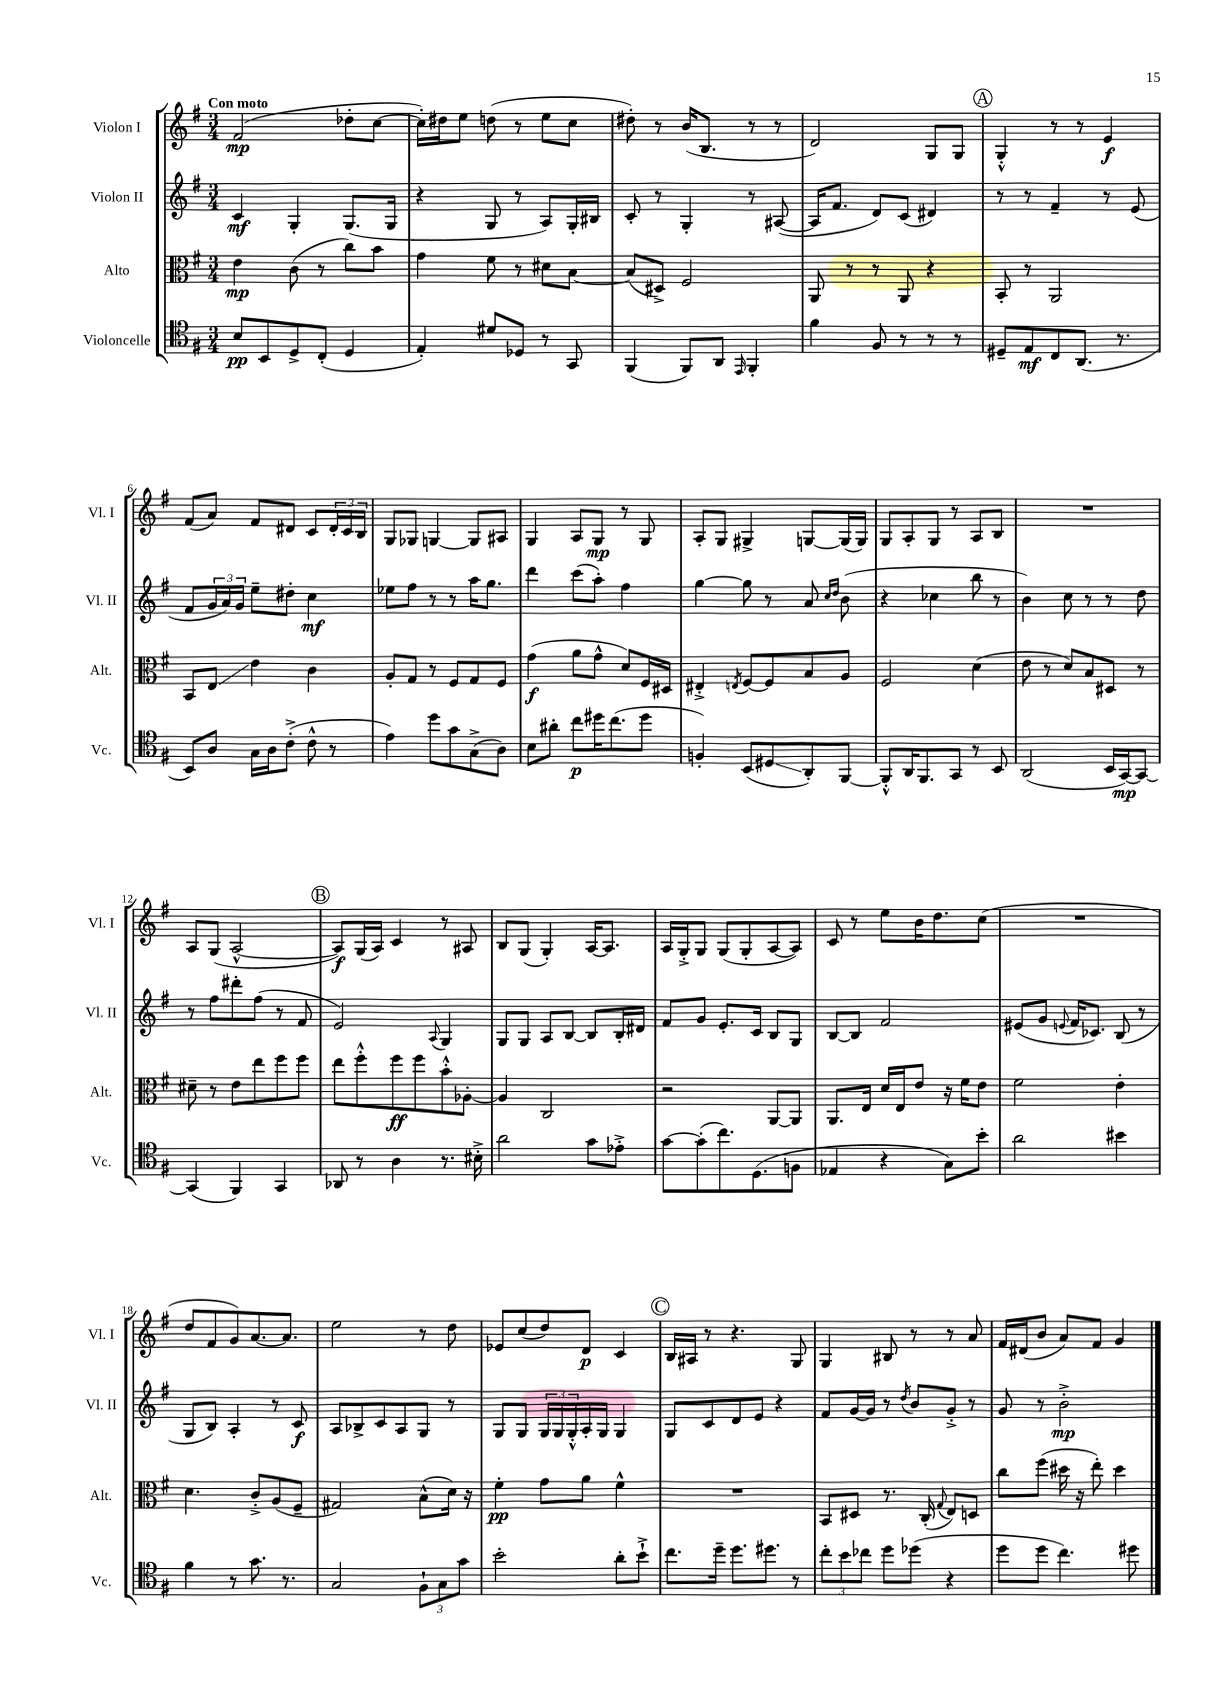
<<
\new StaffGroup <<
\new Staff = "s0" \with { instrumentName = "Violon I" shortInstrumentName = "Vl. I" } {
    \clef treble \key g \major \numericTimeSignature \time 3/4 \tempo "Con moto"
    fis'2\mp( des''8-. c''8~ |
    c''16-.) dis''16 e''8 d''8( r8 e''8 c''8 |
    dis''8-.) r8 b'16( b8. r8 r8 |
    d'2) g8 g8 |
    \mark \markup { \circle "A" } g4-.-^ r8 r8 e'4\f |
    fis'8( a'8) fis'8 dis'8 c'8 \tuplet 3/2 { dis'16-. c'16 b16 } |
    g8 ges8 g4~ g8 ais8 |
    g4 a8 g8\mp r8 g8 |
    a8-. g8 gis4-> g8~ g16( g16) |
    g8 a8-. g8 r8 a8 b8 |
    R2. |
    a8 g8( a2~-^ |
    \mark \markup { \circle "B" } a8\f) g16( a16) c'4 r8 ais8 |
    b8 g8( g4-.) a16~ a8. |
    a16 g16-.-> g8 g8( g8-. a8~ a8) |
    c'8 r8 e''8 b'16 d''8. c''8( |
    R2. |
    d''8 fis'8 g'8) a'8.~ a'8. |
    e''2 r8 d''8 |
    ees'8 c''8( d''8) d'8\p c'4 |
    \mark \markup { \circle "C" } b16 ais16 r8 r4. g8 |
    g4 bis8 r8 r8 a'8 |
    fis'16 dis'16( b'8 a'8) fis'8 g'4 \bar "|." |
}
\new Staff = "s1" \with { instrumentName = "Violon II" shortInstrumentName = "Vl. II" } {
    \clef treble \key g \major \numericTimeSignature \time 3/4
    c'4\mf g4-. g8.( g16 |
    r4 g8 r8 a8) g16-. bis16 |
    c'8-. r8 g4-. r8 ais8~( |
    ais16 fis'8. d'8) c'8( dis'4) |
    \mark \markup { \circle "A" } r8 r8 fis'4-- r8 e'8( |
    fis'8 \tuplet 3/2 { g'16 a'16) g'16 } e''8-- dis''8-. c''4\mf |
    ees''8 fis''8 r8 r8 a''16 g''8. |
    d'''4 c'''8( a''8-.) fis''4 |
    g''4~ g''8 r8 a'8 \grace { c''16 d''16 } b'8( |
    r4 ces''4 b''8 r8 |
    b'4) c''8 r8 r8 d''8 |
    r8 fis''8 dis'''8-. fis''8( r8 fis'8 |
    \mark \markup { \circle "B" } e'2) \appoggiatura { a8 } g4 |
    g8 g8 a8 b8~ b8 b16-. dis'16 |
    fis'8 g'8 e'8.-. c'16 b8 g8 |
    b8~ b8 fis'2 |
    eis'8( g'8 \appoggiatura { e'8 } fis'16 ces'8.) b8( r8 |
    g8 b8) a4-. r8 c'8\f |
    a8 bes8-> c'8 a8 g8 r8 |
    g8 g8 \tuplet 3/2 { g16 g16 g16-.-^ } a16-. g16 g4 |
    \mark \markup { \circle "C" } g8 c'8 d'8 e'8 r4 |
    fis'8 g'16~ g'16 r8 \acciaccatura { d''8 } b'8 g'8-.-> r8 |
    g'8 r8 b'2-.->\mp \bar "|." |
}
\new Staff = "s2" \with { instrumentName = "Alto" shortInstrumentName = "Alt." } {
    \clef alto \key g \major \numericTimeSignature \time 3/4
    e'4\mp c'8( r8 c''8) b'8 |
    g'4 fis'8 r8 dis'8 b8~ |
    b8( dis8->) fis2 |
    a,8 r8 r8 a,8 r4 |
    \mark \markup { \circle "A" } b,8-. r8 a,2 |
    b,8 e8\glissando e'4 c'4 |
    a8-. g8 r8 fis8 g8 fis8 |
    g'4\f( a'8 g'8-^ d'8) fis16 dis16 |
    eis4-.-> \acciaccatura { e8 } fis8~ fis8 b8 a8 |
    fis2 d'4( |
    e'8 r8 d'8) b8 dis8 r8 |
    dis'8-- r8 e'8 e''8 fis''8 fis''8 |
    \mark \markup { \circle "B" } e''8 fis''8-.-^ fis''8\ff fis''8 b'8-.-^ aes8~-. |
    aes4 c2 |
    r2 a,8~ a,8 |
    a,8. e16 d'16 e16 e'8 r16 fis'16 e'8 |
    fis'2 e'4-. |
    d'4. c'8-.-> a8( fis8-- |
    gis2) b8-^( d'16) r16 |
    fis'4-.\pp g'8 a'8 fis'4-^ |
    \mark \markup { \circle "C" } R2. |
    b,8 dis8 r8. c16-.( \appoggiatura { g8 } e8) d8 |
    c''8 fis''8( dis''16 r16 e''8-.) dis''4 \bar "|." |
}
\new Staff = "s3" \with { instrumentName = "Violoncelle" shortInstrumentName = "Vc." } {
    \clef tenor \key g \major \numericTimeSignature \time 3/4
    b8\pp b,8 d8-> c8-.( d4 |
    e4-.) dis'8 des8 r8 g,8 |
    fis,4( fis,8) a,8 \grace { e,16 } fis,4-. |
    fis'4 fis8 r8 r8 r8 |
    \mark \markup { \circle "A" } dis8-- e8\mf c8 a,8.( r8. |
    b,8) a8 g16 a16 c'8-.->( c'8-^ r8 |
    e'4) d''8 g'8 g8->( a8) |
    b8 ais'8-. c''8\p dis''16 c''8.( dis''8 |
    f4-.) b,8( dis8\glissando a,8-.) fis,8~ |
    fis,8-.-^ a,16 fis,8. g,8 r8 b,8 |
    a,2( b,16 g,16~\mp) g,8~ |
    g,4( fis,4) g,4 |
    \mark \markup { \circle "B" } aes,8 r8 a4 r8. bis16-.-> |
    a'2 g'8 ees'8-.-> |
    g'8~ g'8-.( c''8.) d8.( f8 |
    ees4 r4 g8) b'8-. |
    a'2 bis'4 |
    fis'4 r8 g'8. r8. |
    g2 \tuplet 3/2 { fis8-! g8 g'8 } |
    b'2-. a'8-. b'8-!-> |
    \mark \markup { \circle "C" } c''8. d''16-- d''8. dis''8. r8 |
    \tuplet 3/2 { c''8-. b'8 ces''8 } d''8 des''8( r4 |
    d''8 d''8 c''4.) dis''8 \bar "|." |
}
>>
>>
